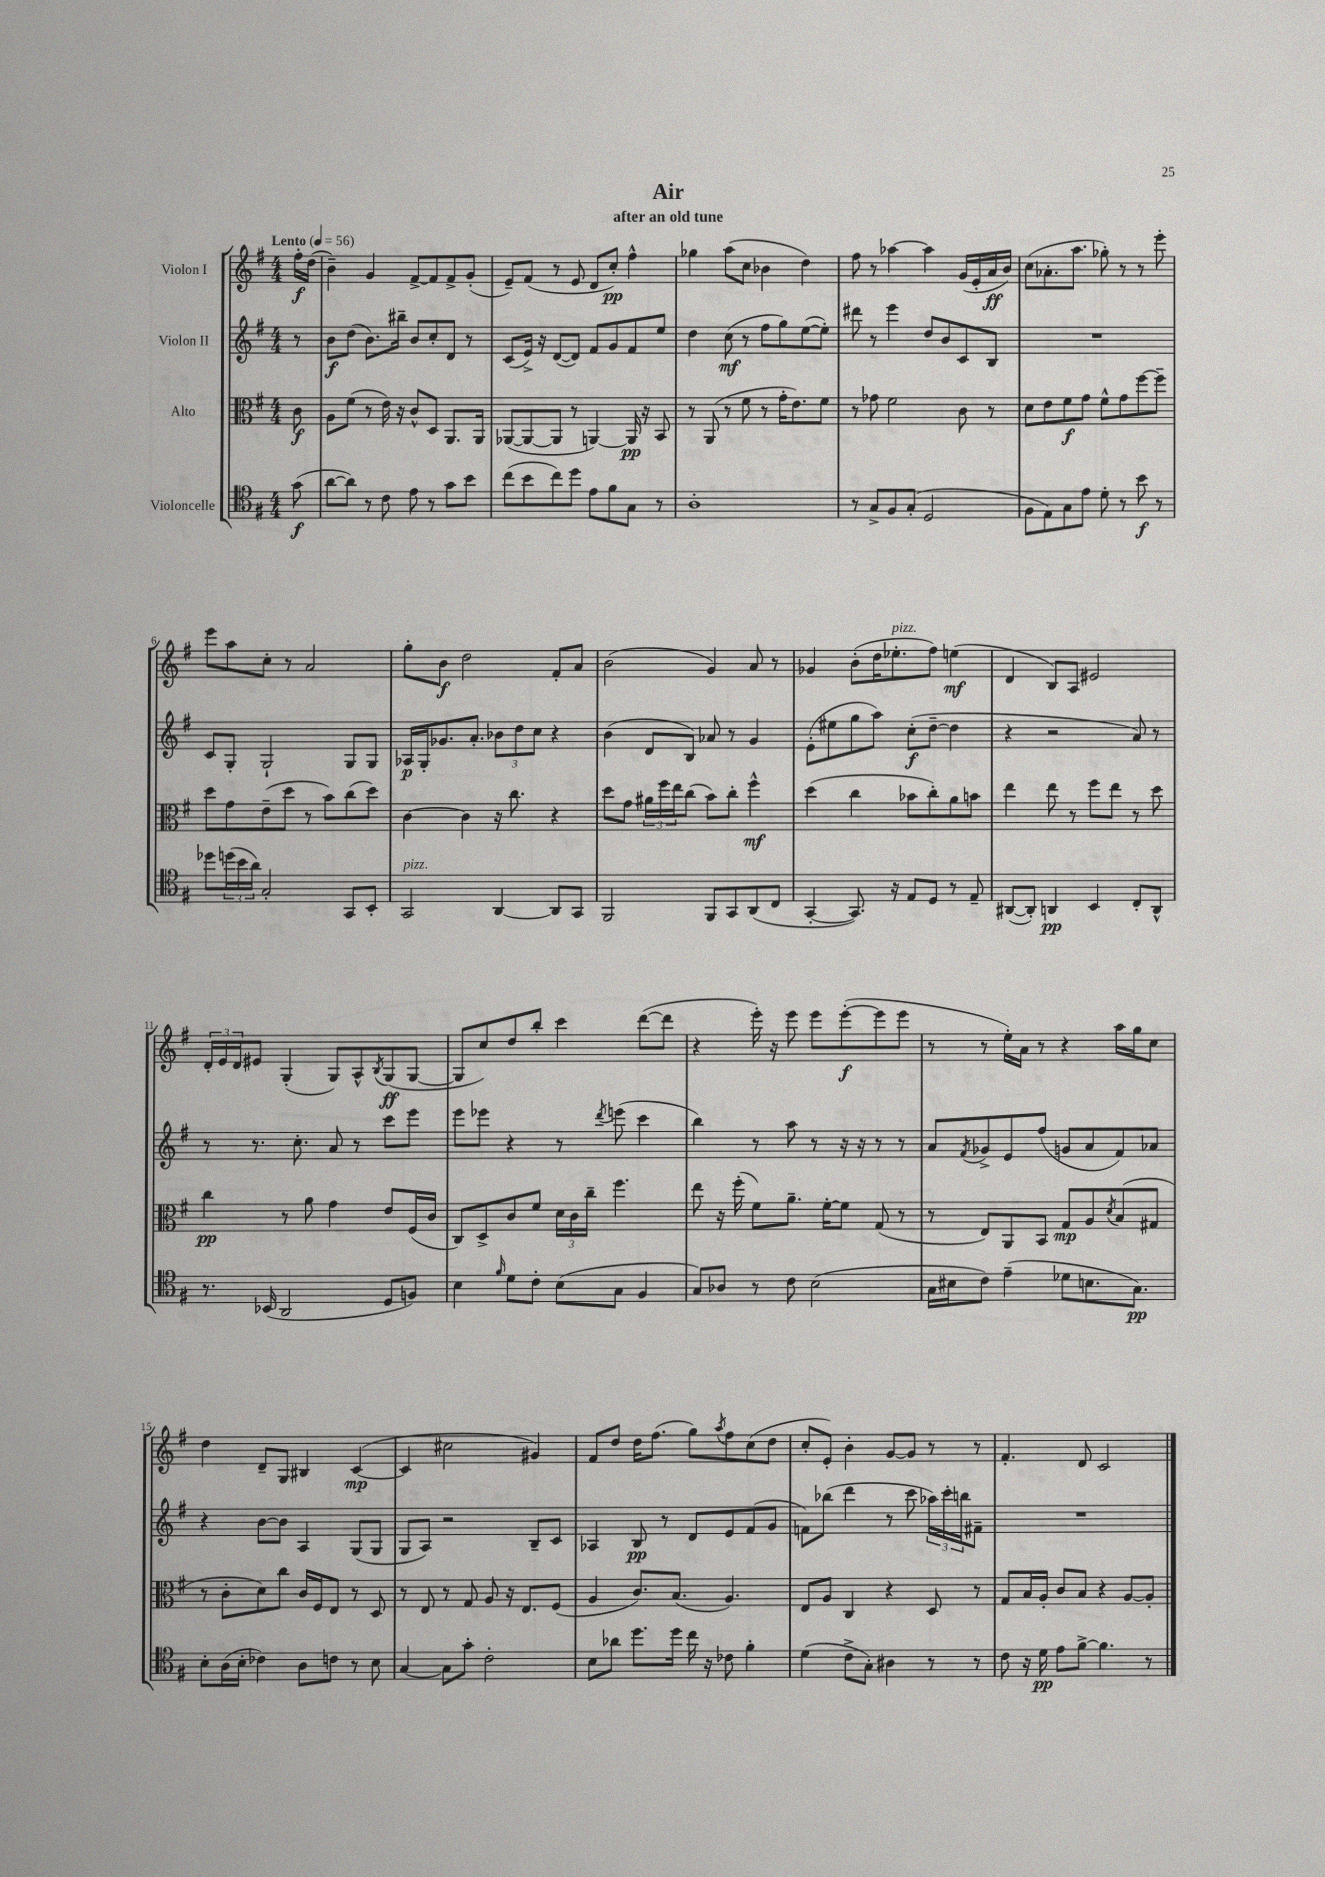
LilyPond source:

\header { title = "Air" subtitle = "after an old tune" }
<<
\new StaffGroup <<
\new Staff = "s0" \with { instrumentName = "Violon I" } {
    \clef treble \key g \major \numericTimeSignature \time 4/4 \partial 8 \tempo "Lento" 4 = 56
    fis''16-.\f d''16( |
    b'4--) g'4 fis'8~-> fis'8 fis'8-> g'8-.( |
    e'8--) fis'8( r8 e'8 d'8 c''8-.\pp) fis''4-^ |
    ges''4 a''8( c''8 bes'4 d''4) |
    fis''8 r8 aes''4~ aes''4 g'16( e'16-. a'16\ff b'16) |
    c''8( aes'8.-. a''8. ges''8-.) r8 r8 e'''8-. |
    e'''8 a''8 c''8-. r8 a'2 |
    g''8-. b'8\f d''2 fis'8-. a'8 |
    b'2( g'4) a'8 r8 |
    ges'4 b'8-.( d''16 ees''8.-.^\markup { \italic "pizz." } fis''8) e''4\mf( |
    d'4 b8) a8 eis'2 |
    \tuplet 3/2 { d'16-. e'16 d'16 } eis'8 g4-.( g8) a8-^ \acciaccatura { b8 } g8\ff( g8~ |
    g8 c''8) d''8 b''8-. c'''4 d'''8~( d'''8 |
    r4 e'''16-.) r16 e'''8 e'''8 e'''8~-.\f( e'''8 e'''8 |
    r8 r8 e''16-.) a'16 r8 r4 a''16 g''16 c''8 |
    d''4 d'8-- g8 bis4 c'4~\mp( |
    c'4 cis''2 gis'4) |
    fis'8 d''8 d''16 fis''8.( g''8) \acciaccatura { a''8 } fis''8 c''8( d''8 |
    c''8-. e'8-.) b'4-. g'8~ g'8 r8 r8 |
    fis'4.-. d'8 c'2 \bar "|." |
}
\new Staff = "s1" \with { instrumentName = "Violon II" } {
    \clef treble \key g \major \numericTimeSignature \time 4/4 \partial 8
    r8 |
    b'8\f d''8( b'8.) bis''16-- b'8 c''8-. d'8 r8 |
    c'8( e'16->) r16 d'8~( d'8) fis'8 g'8 fis'8 e''8 |
    d''4 c''8\mf( r8 fis''8 g''8) e''8~( e''8-.) |
    dis'''8 r8 e'''4 d''8 b'8 c'8 b8 |
    R1 |
    c'8 g8-. g2-! g8 g8 |
    aes16\p g16-. ges'8. a'8.-. \tuplet 3/2 { bes'8 d''8 c''8 } r4 |
    b'4( d'8 b8) aes'8 r8 g'4 |
    e'8-.( eis''8 g''8 a''8) c''8-.\f( d''8~-- d''4 |
    r4 r2 a'8) r8 |
    r8 r8. c''8.-. a'8 r8 c'''8 e'''8 |
    e'''8 ees'''8 r4 r8 \acciaccatura { d'''8 } e'''8( c'''4 |
    b''4) r8 a''8 r8 r16 r16 r8 r8 |
    a'8 \acciaccatura { fis'8 } ges'8-> e'8 fis''8( g'8 a'8 fis'8) aes'8 |
    r4 b'8~ b'8 a4 g8( g8 |
    g8 a8) r2 b8-- c'8 |
    aes4 b8\pp r8 d'8 e'8 fis'8( g'8 |
    f'8) bes''8( d'''4 r8 c'''8 \tuplet 3/2 { aes''16) c'''16-. b''16 } fis'8-- |
    R1 \bar "|." |
}
\new Staff = "s2" \with { instrumentName = "Alto" } {
    \clef alto \key g \major \numericTimeSignature \time 4/4 \partial 8
    c'8\f |
    a8 fis'8( r8 e'16) r16 c'8-^ d8 a,8. a,16 |
    aes,8~( aes,8~ aes,8 r8 a,4~) a,16\pp r16 b,8 |
    r8 a,8( r8 fis'8 r8 g'16-. e'8.) fis'8 |
    r8 ges'8 fis'2 c'8 r8 |
    d'8 e'8 fis'8\f g'8 fis'8-^ g'8 fis''8~ fis''8-- |
    d''8 g'8 e'8--( d''8 r8 b'8) c''8( d''8) |
    c'4~ c'4 r16 c''8. r4 |
    d''8 g'8 \tuplet 3/2 { ais'16 fis''16 e''16 } c''8( b'8) c''8-. fis''4-^\mf |
    d''4( c''4 bes'8 c''8-.) a'8 b'8 |
    e''4 e''8 r8 fis''8 e''8 r8 d''8 |
    c''4\pp r8 a'8 g'4 e'8 fis16( c'16 |
    c8) d8-> c'8 fis'8 \tuplet 3/2 { d'16 c'16 c''16-- } fis''4. |
    e''8 r16 fis''16-.( fis'8) a'8.-- fis'16~-. fis'8 g8( r8 |
    r8 e8) a,8 b,8 g8\mp a8 \acciaccatura { d'8 } b8( gis8 |
    r8 c'8-. d'8) c''8 c'16 fis16 e8 r8 d8 |
    r8 e8 r8 g8 a8 r16 e8. fis8( |
    a4 c'8.) b8.( a4.) |
    e8 a8 c4 r4 d8 r8 |
    g8 b16 a16-. c'8 b8 r4 a8~ a8-. \bar "|." |
}
\new Staff = "s3" \with { instrumentName = "Violoncelle" } {
    \clef tenor \key g \major \numericTimeSignature \time 4/4 \partial 8
    g'8\f( |
    a'8~ a'8) r8 c'8 e'8 r8 g'8 b'8 |
    c''8( b'8 c''8) d''8 e'8 fis'8 g8 r8 |
    a1-. |
    r8 g8-> fis8 g8-.( d2 |
    fis8 e8) g8 e'8 d'8-. r8 b'8\f r8 |
    des''8 \tuplet 3/2 { d''16( b'16 a'16) } g2-. g,8 b,8-. |
    g,2^\markup { \italic "pizz." } a,4~ a,8 g,8 |
    fis,2 fis,8 g,8 a,8( c8 |
    g,4~-. g,8.) r16 e8 d8 r8 e8-- |
    ais,8~( ais,8-.) a,4\pp b,4 c8-. a,8-^ |
    r8. bes,16( a,2 d8 f8) |
    b4 \grace { fis'16 } d'8 c'8-. b8( g8 fis4 |
    g8) aes8 r8 c'8 b2( |
    g16 bis16 c'8) e'4--( des'8 b8. g8.\pp) |
    b8-. a16( b16-. ces'4) a8 c'8 r8 b8 |
    g4~ g8 g'8-. c'2-. |
    b8 aes'8 d''8. d''16 c''16 r16 ces'8 fis'4-. |
    d'4( c'8-> g8-.) ais4 r8 r8 |
    c'8 r16 d'16\pp e'8 fis'8~-> fis'4. r8 \bar "|." |
}
>>
>>
